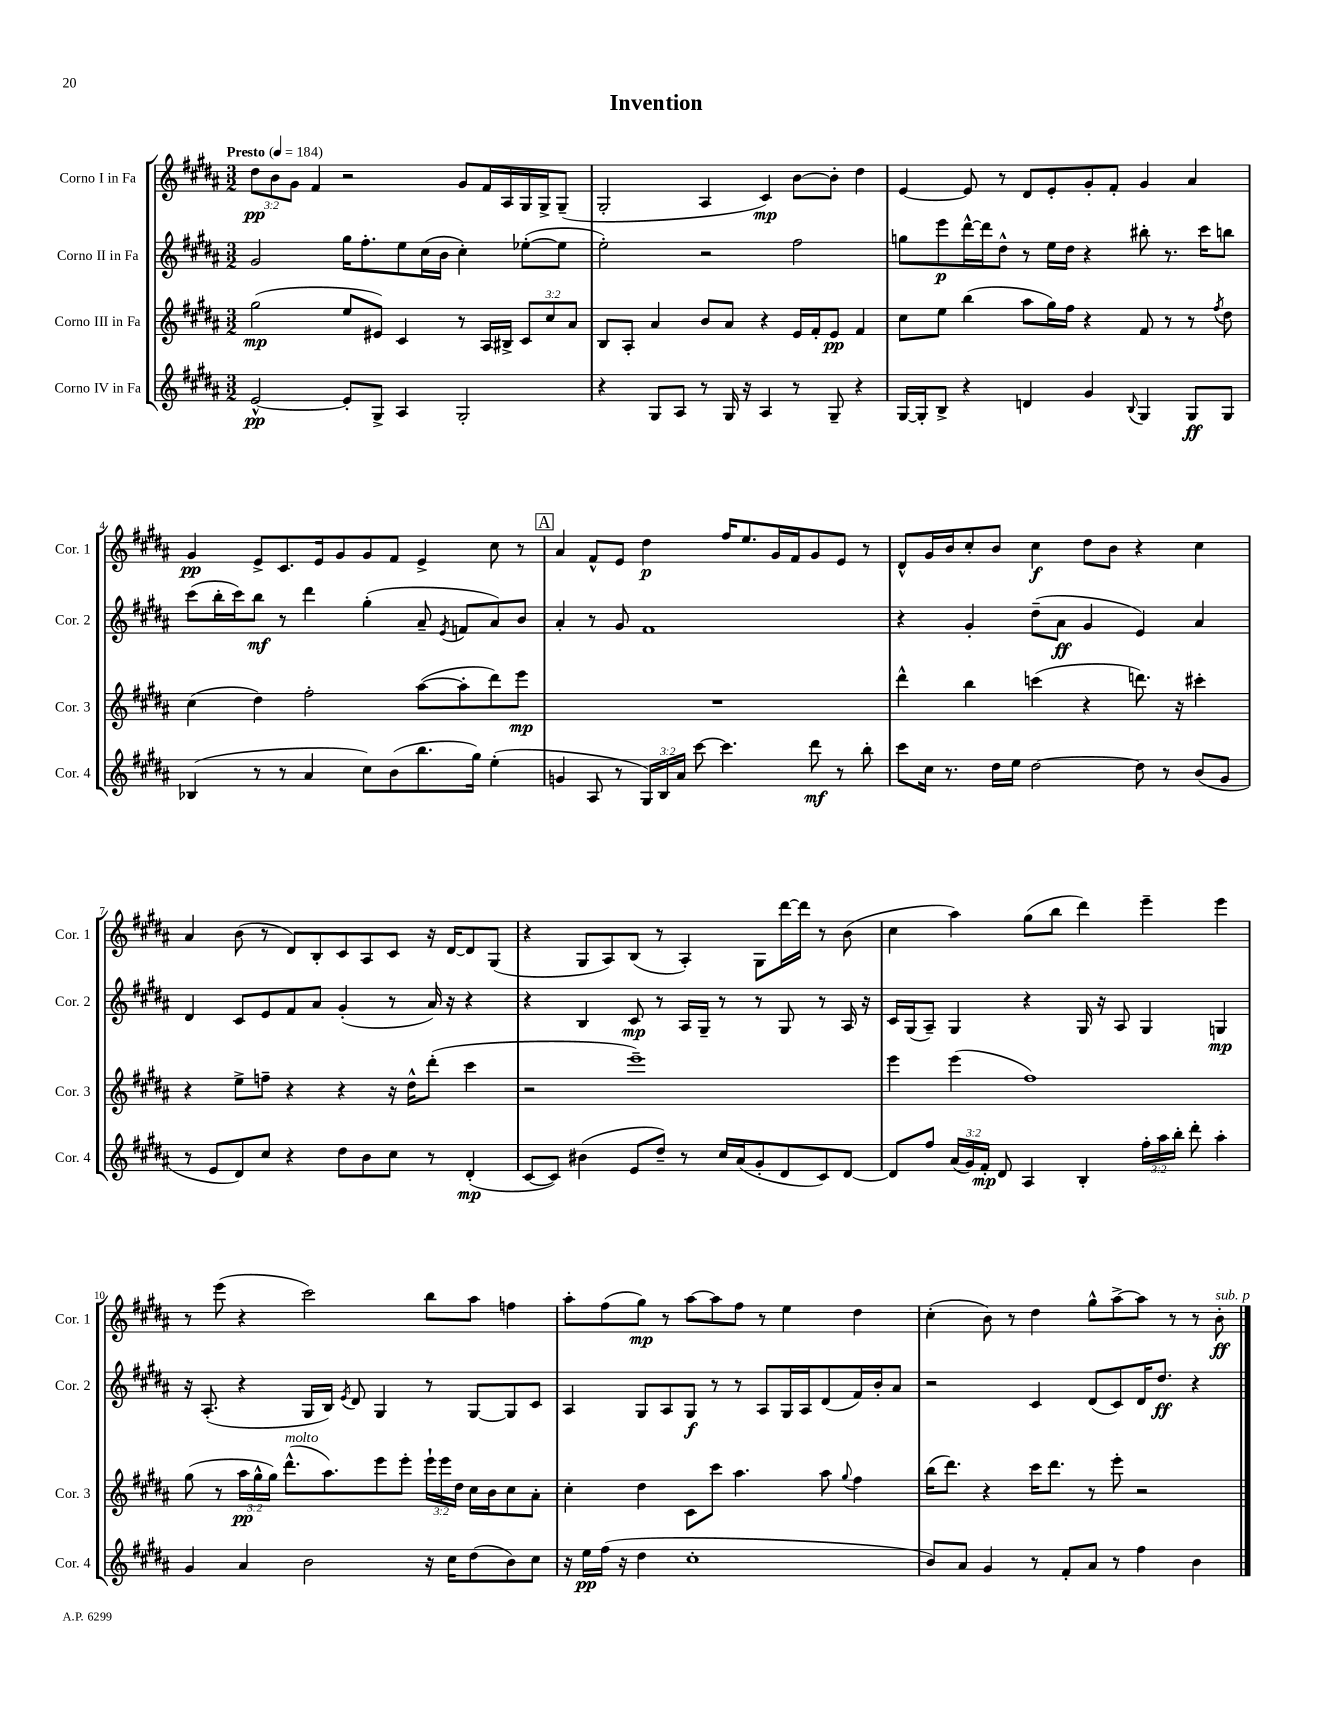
\header { title = "Invention" }
<<
\new StaffGroup <<
\new Staff = "s0" \with { instrumentName = "Corno I in Fa" shortInstrumentName = "Cor. 1" } {
    \clef treble \key b \major \numericTimeSignature \time 3/2 \override Staff.TupletNumber.text = #tuplet-number::calc-fraction-text \tempo "Presto" 4 = 184
    \autoBeamOff \tuplet 3/2 { dis''8[\pp b'8 gis'8] } fis'4 r2 gis'8[ fis'16 ais16 gis16 gis16-> gis8]--( |
    gis2-. ais4 cis'4\mp) b'8[~ b'8]-. dis''4 |
    e'4~ e'8 r8 dis'8[ e'8-. gis'8-. fis'8]-. gis'4 ais'4 |
    gis'4\pp e'8[-> cis'8. e'16 gis'8 gis'8 fis'8] e'4-> cis''8 r8 |
    \mark \markup { \box "A" } ais'4 fis'8[-^ e'8] dis''4\p fis''16[ e''8. gis'16 fis'16 gis'8 e'8] r8 |
    dis'8[-^ gis'16 b'16 cis''8-. b'8] cis''4\f dis''8[ b'8] r4 cis''4 |
    ais'4 b'8( r8 dis'8[) b8-. cis'8 ais8 cis'8] r16 dis'16[~ dis'8 gis8]( |
    r4 gis8[ ais8) b8]( r8 ais4-.) gis8[ dis'''16~ dis'''16] r8 b'8( |
    cis''4 ais''4) gis''8[( b''8] dis'''4) e'''4-- e'''4 |
    r8 e'''8( r4 cis'''2) b''8[ ais''8] f''4 |
    ais''8[-. fis''8( gis''8]\mp) r8 ais''8[~ ais''8 fis''8] r8 e''4 dis''4 |
    cis''4-.( b'8) r8 dis''4 gis''8[-^ ais''8~-> ais''8] r8 r8 b'8-.\ff^\markup { \italic "sub. p" } \bar "|." |
}
\new Staff = "s1" \with { instrumentName = "Corno II in Fa" shortInstrumentName = "Cor. 2" } {
    \clef treble \key b \major \numericTimeSignature \time 3/2
    \autoBeamOff gis'2 gis''16[ fis''8.-. e''8 cis''16( b'16] cis''4-.) ees''8[~-.( ees''8] |
    e''2-.) r2 fis''2 |
    g''8[ e'''8\p dis'''16~-^ dis'''16 dis''8]-^ r8 e''16[ dis''16] r4 bis''8-. r8. cis'''16[ b''8] |
    cis'''8[( b''16-. cis'''16) b''8]\mf r8 dis'''4 gis''4-.( ais'8-- \acciaccatura { e'8 } f'8[ ais'8) b'8] |
    \mark \markup { \box "A" } ais'4-. r8 gis'8 fis'1 |
    r4 gis'4-. dis''8[--( ais'8]\ff gis'4 e'4) ais'4 |
    dis'4 cis'8[ e'8 fis'8 ais'8] gis'4-.( r8 ais'16) r16 r4 |
    r4 b4 cis'8\mp r8 ais16[ gis16]-- r8 r8 gis8 r8 ais16 r16 |
    cis'16[ gis16( ais8]--) gis4 r4 gis16 r16 ais8 gis4 g4\mp |
    r16 ais8.-.( r4 gis16[ b16]) \acciaccatura { e'8 } dis'8 gis4 r8 gis8[~ gis8 cis'8] |
    ais4 gis8[ ais8 gis8]\f r8 r8 ais8[ gis16 ais16 dis'8( fis'16) b'16-. ais'8] |
    r2 cis'4 dis'8[( cis'8) dis'16 dis''8.]\ff r4 \bar "|." |
}
\new Staff = "s2" \with { instrumentName = "Corno III in Fa" shortInstrumentName = "Cor. 3" } {
    \clef treble \key b \major \numericTimeSignature \time 3/2 \override Staff.TupletNumber.text = #tuplet-number::calc-fraction-text
    \autoBeamOff gis''2\mp( e''8[ eis'8]) cis'4 r8 ais16[ bis16]-> \tuplet 3/2 { cis'8[ cis''8 ais'8] } |
    b8[ ais8]-. ais'4 b'8[ ais'8] r4 e'16[ fis'16-. e'8]\pp fis'4 |
    cis''8[ e''8] b''4( ais''8[ gis''16) fis''16] r4 fis'8 r8 r8 \acciaccatura { fis''8 } dis''8 |
    cis''4( dis''4) fis''2-. ais''8[~( ais''8-. dis'''8) e'''8]\mp |
    \mark \markup { \box "A" } R1. |
    dis'''4-^ b''4 c'''4( r4 d'''8.) r16 cis'''4-. |
    r4 e''8[-> f''8]-- r4 r4 r16 dis''16[-^ dis'''8]-.( cis'''4 |
    r2 e'''1--) |
    e'''4 e'''4( fis''1) |
    gis''8( r8 \tuplet 3/2 { ais''16[\pp gis''16-^ gis''16]) } dis'''8.[-^^\markup { \italic "molto" }( ais''8.) e'''8 e'''8]-. \tuplet 3/2 { e'''16[-! e'''16 dis''16] } cis''16[ b'16 cis''8 ais'8]-. |
    cis''4-. dis''4 cis'8[ cis'''8] ais''4. ais''8 \appoggiatura { gis''8 } fis''4 |
    b''16[( dis'''8.]) r4 cis'''16[ dis'''8.] r8 e'''8-. r2 \bar "|." |
}
\new Staff = "s3" \with { instrumentName = "Corno IV in Fa" shortInstrumentName = "Cor. 4" } {
    \clef treble \key b \major \numericTimeSignature \time 3/2 \override Staff.TupletNumber.text = #tuplet-number::calc-fraction-text
    \autoBeamOff e'2~-^\pp e'8[-. gis8]-> ais4 gis2-. |
    r4 gis8[ ais8] r8 gis16 r16 ais4 r8 gis8-- r4 |
    gis16[~ gis16-. b8]-> r4 d'4 gis'4 \appoggiatura { b8 } gis4 gis8[\ff gis8] |
    bes4( r8 r8 ais'4 cis''8[) b'8( b''8. gis''16]) e''4-.( |
    \mark \markup { \box "A" } g'4 ais8 r8 \tuplet 3/2 { gis16[) b16 ais'16] } cis'''8~ cis'''4. dis'''8\mf r8 b''8-. |
    cis'''8[ cis''16] r8. dis''16[ e''16] dis''2~ dis''8 r8 b'8[( gis'8] |
    r8 e'8[ dis'8) cis''8] r4 dis''8[ b'8 cis''8] r8 dis'4-.\mp( |
    cis'8[~ cis'8]) bis'4( e'8[ dis''8]--) r8 cis''16[ ais'16( gis'8-. dis'8 cis'8) dis'8]~ |
    dis'8[ fis''8] \tuplet 3/2 { ais'16[( gis'16) fis'16]-.\mp } dis'8 ais4 b4-. \tuplet 3/2 { fis''16[-. ais''16 b''16]-. } dis'''8-. ais''4-. |
    gis'4 ais'4 b'2 r16 cis''16[ dis''8( b'8) cis''8] |
    r16 e''16[\pp fis''16]( r16 dis''4 cis''1-. |
    b'8[) ais'8] gis'4 r8 fis'8[-. ais'8] r8 fis''4 b'4 \bar "|." |
}
>>
>>
